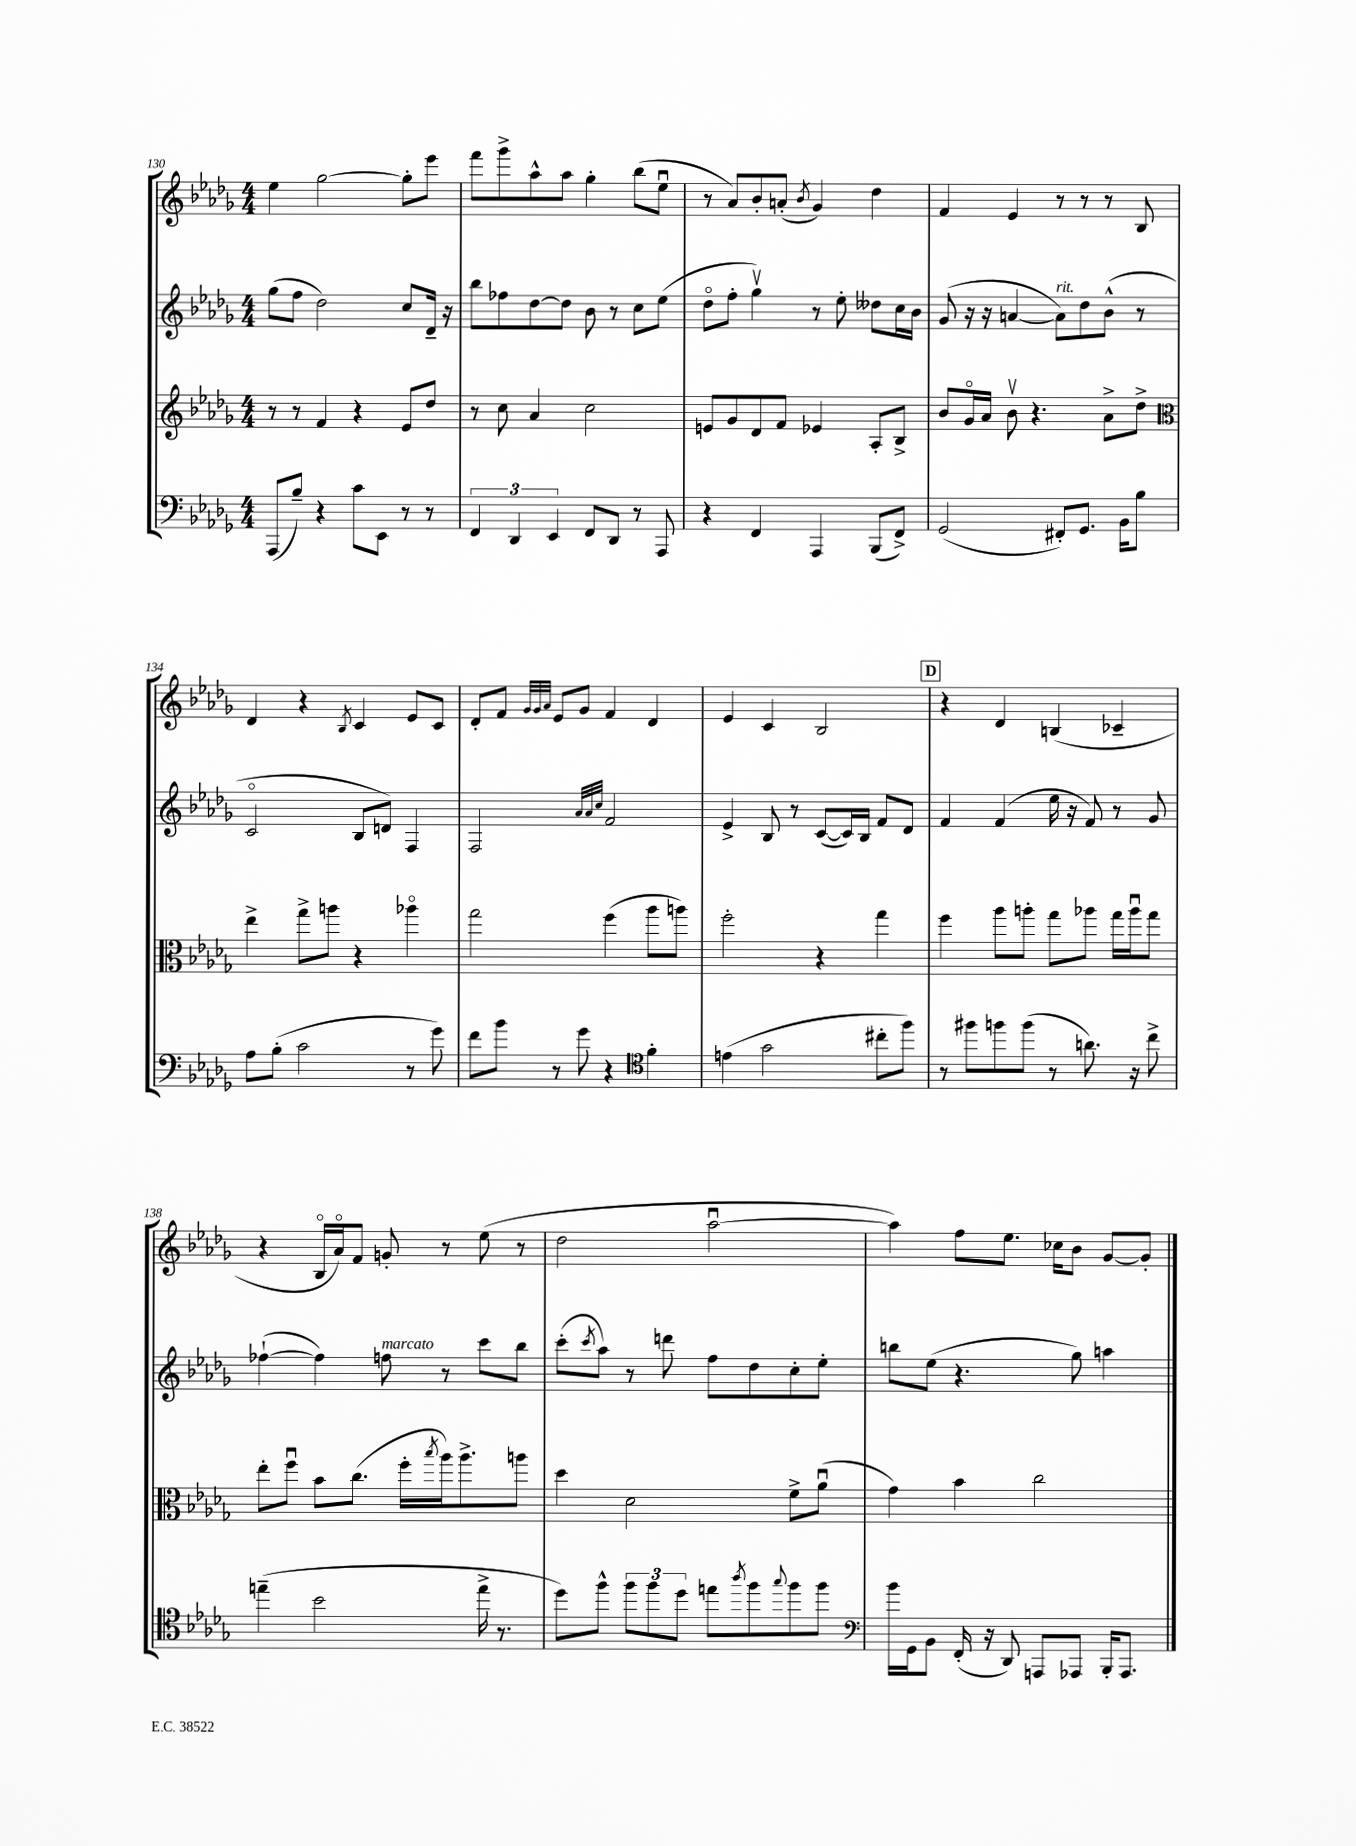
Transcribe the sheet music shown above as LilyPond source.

<<
\new StaffGroup <<
\new Staff = "s0" {
    \clef treble \key des \major \numericTimeSignature \time 4/4
    ees''4 ges''2~ ges''8-. ees'''8 |
    f'''8 ges'''8-> aes''8-^ aes''8 ges''4-. bes''8( ees''8\downbow |
    r8 aes'8) bes'8-. a'8-.( \acciaccatura { bes'8 } ges'4) des''4 |
    f'4 ees'4 r8 r8 r8 bes8 |
    des'4 r4 \acciaccatura { bes8 } c'4 ees'8 c'8 |
    des'8-. f'8 \grace { ges'32 ges'32 aes'32 } ees'8 ges'8 f'4 des'4 |
    ees'4 c'4 bes2 |
    \mark \markup { \box "D" } r4 des'4 b4( ces'4-- |
    r4 bes16\flageolet aes'16\flageolet) f'8 g'8-. r8 ees''8( r8 |
    des''2 aes''2~\downbow |
    aes''4) f''8 ees''8. ces''16 bes'8 ges'8~ ges'8-. \bar "|." |
}
\new Staff = "s1" {
    \clef treble \key des \major \numericTimeSignature \time 4/4
    ges''8( f''8 des''2) c''8 des'16-- r16 |
    bes''8 fes''8 des''8~ des''8 bes'8 r8 c''8 ees''8( |
    des''8\flageolet f''8-. ges''4\upbow) r8 ees''8-. deses''8 c''16 bes'16 |
    ges'8( r16 r16 a'4~ a'8^\markup { \italic "rit." }) des''8 bes'8-^( r8 |
    c'2\flageolet bes8 d'8) f4 |
    f2 \grace { aes'32 aes'32 c''32 } f'2 |
    ees'4-> bes8 r8 c'8~( c'16) bes16 f'8 des'8 |
    \mark \markup { \box "D" } f'4 f'4( ees''16 r16 f'8) r8 ges'8 |
    fes''4~-!( fes''4) f''8^\markup { \italic "marcato" } r8 c'''8 bes''8 |
    c'''8-.( \acciaccatura { c'''8 } aes''8) r8 d'''8 f''8 des''8 c''8-. ees''8-. |
    b''8 ees''8( r4. ges''8) a''4 \bar "|." |
}
\new Staff = "s2" {
    \clef treble \key des \major \numericTimeSignature \time 4/4
    r8 r8 f'4 r4 ees'8 des''8 |
    r8 c''8 aes'4 c''2 |
    e'8 ges'8 des'8 f'8 ees'4 aes8-. bes8-> |
    bes'8 ges'16\flageolet aes'16 bes'8\upbow r4. aes'8-> des''8-> |
    \clef alto ees''4-> ges''8-> a''8 r4 aes''4\flageolet |
    ges''2 f''4( aes''8 a''8) |
    f''2-. r4 ges''4 |
    \mark \markup { \box "D" } f''4 aes''8 a''8-. ges''8 aes''8 ges''16 aes''16\downbow ges''8 |
    ees''8-. f''8\downbow bes'8 c''8.( f''16-. \acciaccatura { bes''8 } aes''16) aes''8.-> a''8 |
    des''4 des'2 f'8-> aes'8\downbow( |
    ges'4) bes'4 c''2 \bar "|." |
}
\new Staff = "s3" {
    \clef bass \key des \major \numericTimeSignature \time 4/4
    aes,,8( bes8--) r4 c'8 ees,8 r8 r8 |
    \tuplet 3/2 { f,4 des,4 ees,4 } f,8 des,8 r8 aes,,8 |
    r4 f,4 aes,,4 bes,,8( f,8->) |
    ges,2( fis,8-.) ges,8. bes,16 bes8 |
    aes8 bes8-.( c'2 r8 ges'8) |
    f'8 bes'8 r8 ges'8 r4 \clef tenor f'4-. |
    e'4( ges'2 cis''8-. f''8) |
    \mark \markup { \box "D" } r8 fis''8 f''8 f''8( r8 a'8.) r16 c''8-> |
    e''4--( bes'2 e''16-> r8. |
    des''8) f''8-^ \tuplet 3/2 { f''8 f''8 des''8 } e''8 \acciaccatura { aes''8 } f''8 \appoggiatura { ges''8 } f''8 f''8 |
    \clef bass bes'16 ges,16 bes,8 f,16-.( r16 des,8) a,,8 aes,,8 bes,,16-. aes,,8. \bar "|." |
}
>>
>>
\layout { \context { \Score currentBarNumber = #130 } }
